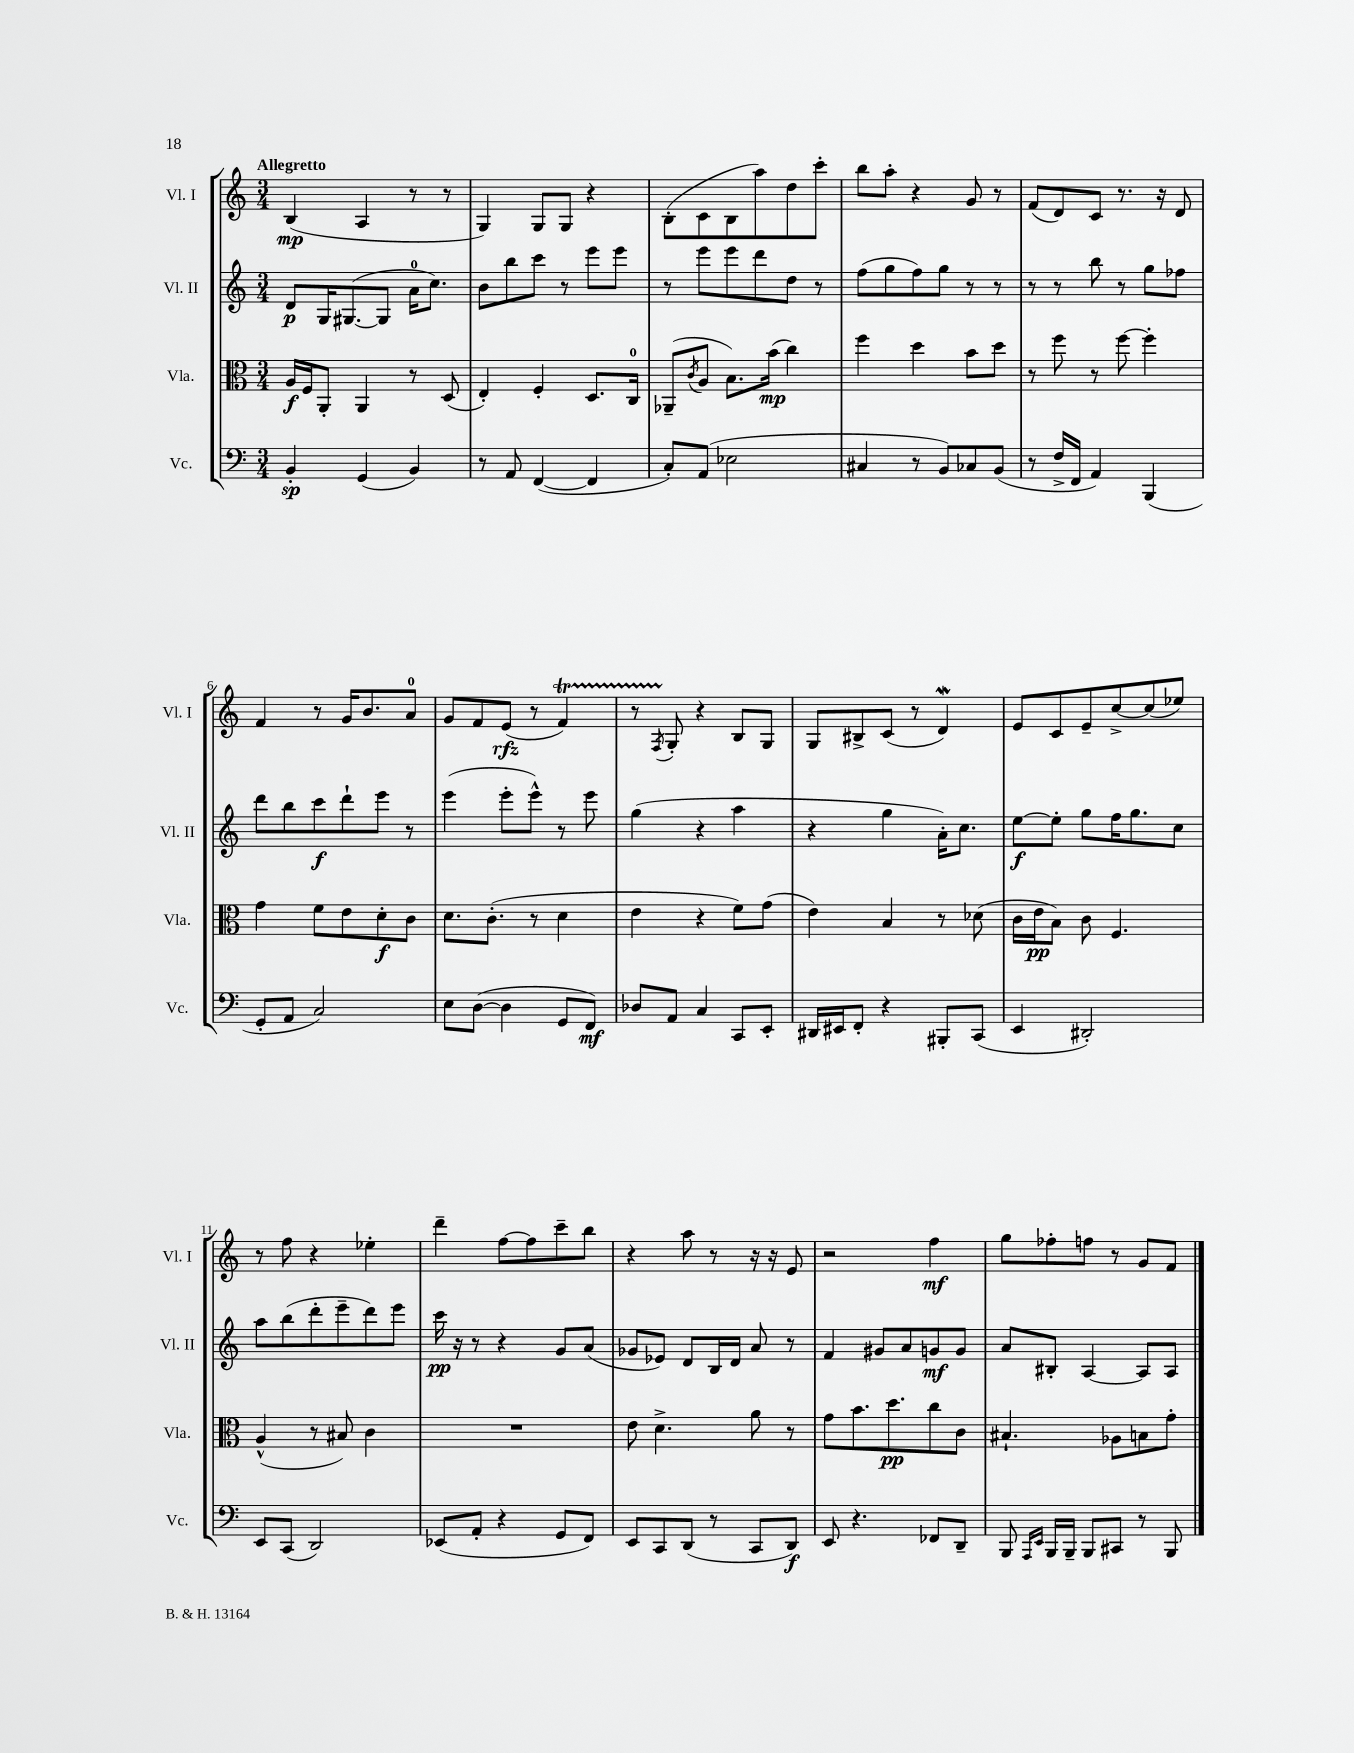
<<
\new StaffGroup <<
\new Staff = "s0" \with { instrumentName = "Vl. I" shortInstrumentName = "Vl. I" } {
    \clef treble \key c \major \numericTimeSignature \time 3/4 \tempo "Allegretto"
    b4\mp( a4 r8 r8 |
    g4) g8 g8 r4 |
    b8-.( c'8 b8 a''8) d''8 c'''8-. |
    b''8 a''8-. r4 g'8 r8 |
    f'8( d'8) c'8 r8. r16 d'8 |
    f'4 r8 g'16 b'8. a'8-0 |
    g'8 f'8 e'8\rfz( r8 f'4\startTrillSpan) |
    r8 \acciaccatura { f8 } g8-.\stopTrillSpan r4 b8 g8 |
    g8 bis8-> c'8( r8 d'4\mordent) |
    e'8 c'8 e'8-- c''8~-> c''8( ees''8) |
    r8 f''8 r4 ees''4-. |
    d'''4-- f''8~ f''8 c'''8-- b''8 |
    r4 a''8 r8 r16 r16 e'8 |
    r2 f''4\mf |
    g''8 fes''8-. f''8 r8 g'8 f'8 \bar "|." |
}
\new Staff = "s1" \with { instrumentName = "Vl. II" shortInstrumentName = "Vl. II" } {
    \clef treble \key c \major \numericTimeSignature \time 3/4
    d'8\p g16 gis8.~( gis8 a'16-0 c''8.) |
    b'8 b''8 c'''8 r8 e'''8 e'''8 |
    r8 e'''8 e'''8 d'''8 d''8 r8 |
    f''8( g''8 f''8) g''8 r8 r8 |
    r8 r8 b''8 r8 g''8 fes''8 |
    d'''8 b''8 c'''8\f d'''8-! e'''8 r8 |
    e'''4( e'''8-. e'''8-^) r8 e'''8 |
    g''4( r4 a''4 |
    r4 g''4 a'16-.) c''8. |
    e''8~\f e''8-. g''8 f''16 g''8. c''8 |
    a''8 b''8( d'''8-. e'''8-- d'''8) e'''8 |
    c'''16\pp r16 r8 r4 g'8 a'8( |
    ges'8 ees'8) d'8 b16 d'16 a'8 r8 |
    f'4 gis'8 a'8 g'8\mf g'8 |
    a'8 bis8-. a4~ a8 a8 \bar "|." |
}
\new Staff = "s2" \with { instrumentName = "Vla." shortInstrumentName = "Vla." } {
    \clef alto \key c \major \numericTimeSignature \time 3/4
    a16\f f16 a,8-. a,4 r8 d8( |
    e4-.) f4-. d8. c16-0 |
    aes,8--( \acciaccatura { c'8 } a8 b8.) b'16\mp( c''4) |
    f''4 d''4 b'8 d''8 |
    r8 f''8 r8 f''8~ f''4-. |
    g'4 f'8 e'8 d'8-.\f c'8 |
    d'8. c'8.-.( r8 d'4 |
    e'4 r4 f'8) g'8( |
    e'4) b4 r8 des'8( |
    c'16 e'16\pp b8) c'8 f4. |
    a4-^( r8 bis8) c'4 |
    R2. |
    e'8 d'4.-> a'8 r8 |
    g'8 b'8. d''8.\pp c''8 c'8 |
    bis4.-! aes8 b8 g'8-. \bar "|." |
}
\new Staff = "s3" \with { instrumentName = "Vc." shortInstrumentName = "Vc." } {
    \clef bass \key c \major \numericTimeSignature \time 3/4
    b,4-.\sp g,4( b,4) |
    r8 a,8 f,4~( f,4 |
    c8-.) a,8( ees2 |
    cis4 r8 b,8) ces8 b,8( |
    r8 f16-> f,16 a,4) b,,4( |
    g,8-. a,8 c2) |
    e8 d8~( d4 g,8 f,8\mf) |
    des8 a,8 c4 c,8 e,8-. |
    dis,16 eis,16 f,8-. r4 bis,,8-. c,8( |
    e,4 dis,2-.) |
    e,8 c,8( d,2) |
    ees,8( a,8-. r4 g,8 f,8) |
    e,8 c,8 d,8( r8 c,8 d,8\f) |
    e,8 r4. fes,8 d,8-- |
    b,,8 \grace { a,,16 e,16 } b,,16 b,,16-- b,,8 cis,8 r8 b,,8 \bar "|." |
}
>>
>>
